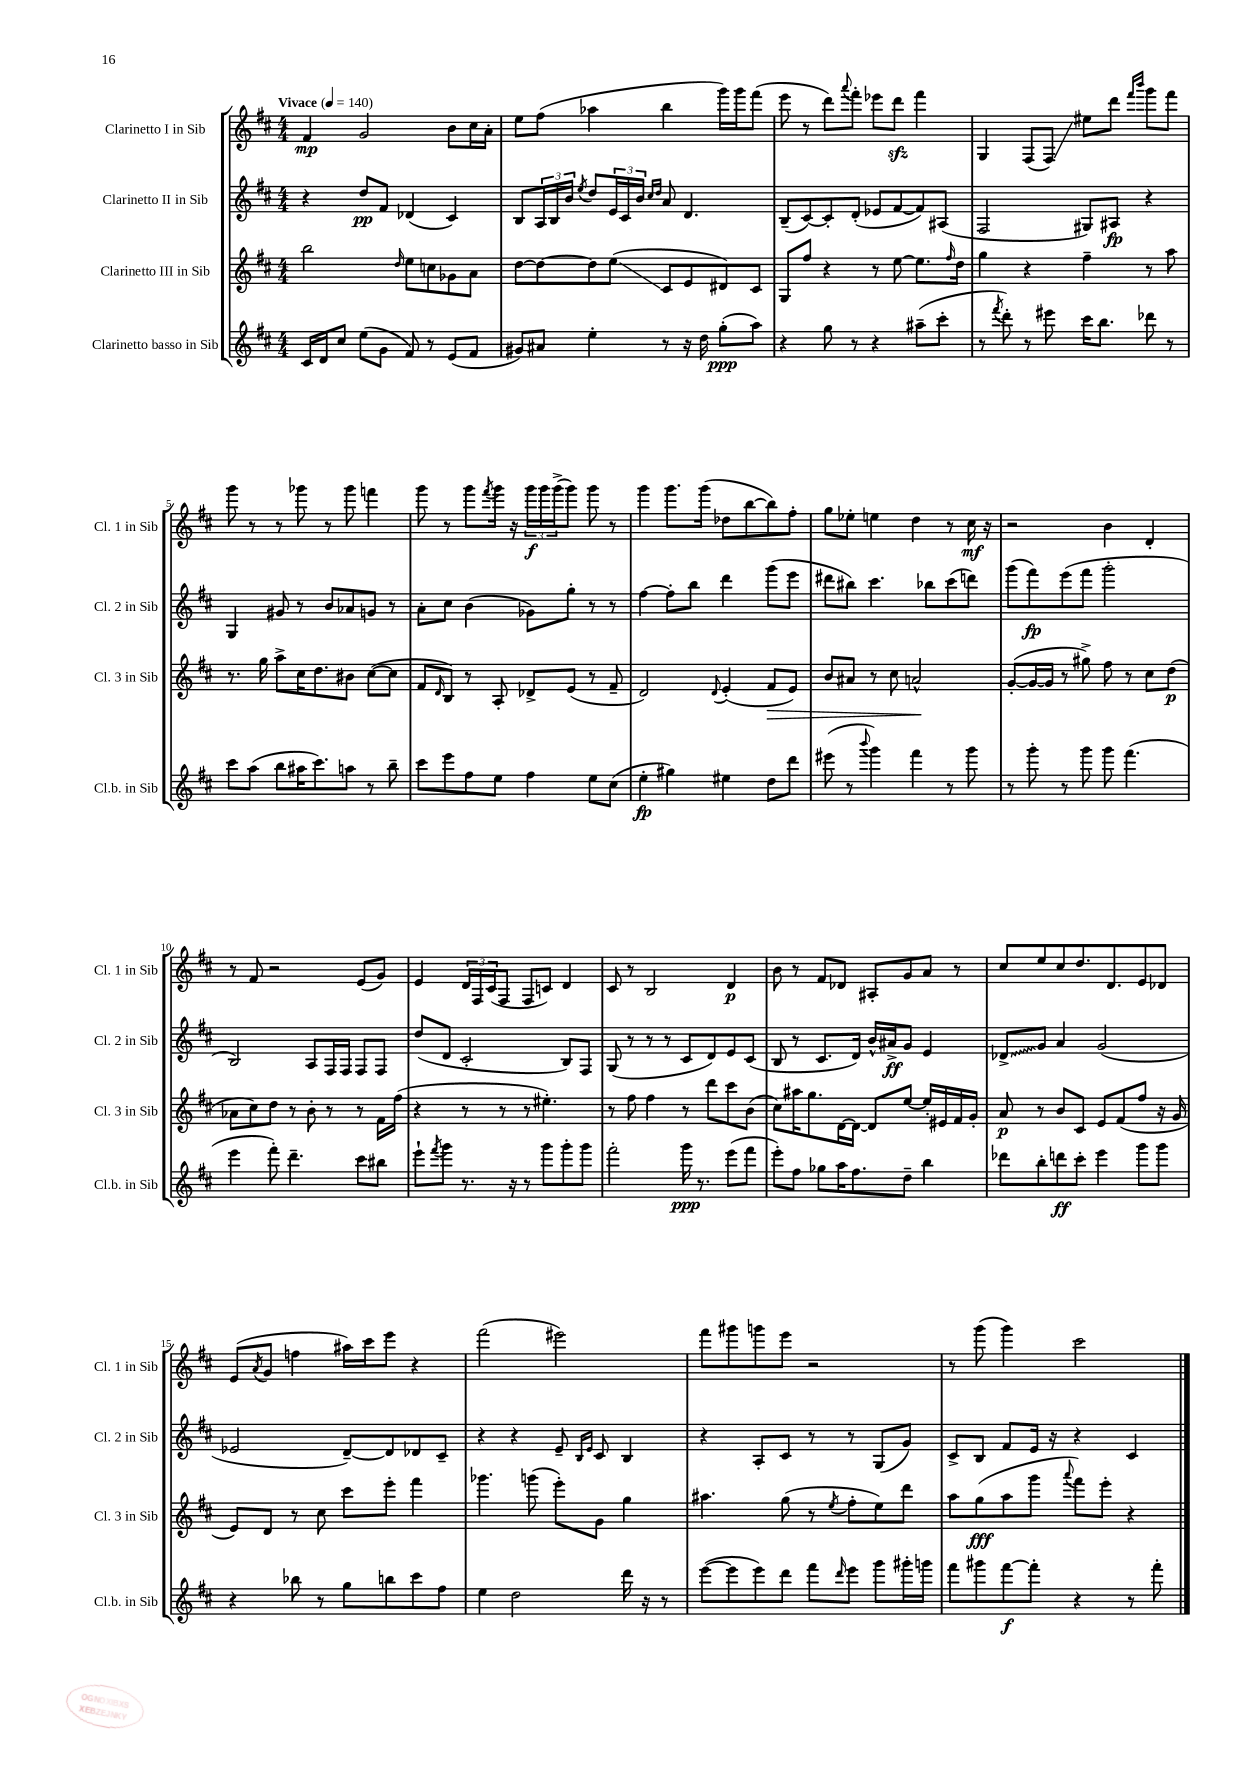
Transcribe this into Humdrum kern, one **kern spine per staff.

**kern	**kern	**kern	**kern
*staff4	*staff3	*staff2	*staff1
*clefG2	*clefG2	*clefG2	*clefG2
*k[f#c#]	*k[f#c#]	*k[f#c#]	*k[f#c#]
*M4/4	*M4/4	*M4/4	*M4/4
*MM140	*MM140	*MM140	*MM140
16c#	2bb	4r	4f#
16d	.	.	.
8cc#	.	.	.
(8ee	.	8dd	2g
8g	.	8f#	.
.	16qqdd	.	.
8f#)	8ee	(4d-	.
8r	8cc	.	.
(8e	8g-	4c#)	8b
8f#	8a	.	16cc#
.	.	.	16a'
=	=	=	=
8g#)	[8dd	8B	8ee
8a#	8dd_	24A	(8ff#
.	.	24B	.
.	.	24b	.
.	.	8qee	.
4ee'	8dd]	8dd	4aa-
.	(8ee	24e	.
.	.	24c#	.
.	.	24b	.
.	.	16qqcc#	.
.	.	16qqdd	.
8r	8c#	8a	4bb
16r	8e	4.d	.
16dd	.	.	.
(8gg'	8d#)	.	16ggg)
.	.	.	16ggg
8aa)	8c#	.	(8fff#
=	=	=	=
4r	8G	(8B~	8eee
.	8ff#	[8c#)	8r
8gg	4r	8c#']	8ddd)
.	.	.	8qqaaa
8r	.	(8d'	8fff#'
4r	8r	8e-	8eee-
.	[8ee	[8f#	8ddd
(8aa#~	8.ee]	8f#])	4fff#
8ccc#'	.	(8A#	.
.	16qqff#	.	.
.	16dd	.	.
=	=	=	=
8r	4gg	2F#	4G
8qfff#	.	.	.
8ddd')	.	.	.
8r	4r	.	(8F#
8eee#	.	.	8F#)
16ccc#	4ff#~	8G#)	8ee#
8.bb	.	.	.
.	.	8A#	8ddd
.	.	.	16qqfff#
.	.	.	16qqbbb
8ddd-	8r	4r	8ggg
8r	8aa	.	8fff#
=	=	=	=
8ccc#	8.r	4G	8ggg
(8aa	.	.	8r
.	16gg	.	.
8bb	8aa^	8g#	8r
16aa#	16cc#	8r	8ggg-
8.ccc#)	8.dd	.	.
.	.	8b	8r
8aa	8b#	8a-	8ggg-
8r	([8cc#	8g	4fff
8bb~	8cc#]	8r	.
=	=	=	=
8ccc#	8f#	8a'	8ggg
.	16qqd	.	.
8eee	8B)	8cc#	8r
8ff#	8r	(4b	8ggg
.	.	.	8qfff#
8ee	8A'	.	16ggg
.	.	.	16r
4ff#	8d-^	8g-)	24ggg
.	.	.	24ggg
.	.	.	(24ggg^
.	(8e	8gg'	8ggg)
8ee	8r	8r	8ggg
(8cc#	8f#~	8r	8r
=	=	=	=
4ee'	2d)	[4ff#	4ggg
4gg#)	.	8ff#']	8.ggg
.	.	8bb	.
.	.	.	(16ggg
.	8qqd	.	.
4ee#	(4e'	4ddd	8dd-
.	.	.	[8bb
8dd	8f#	(8ggg	8bb])
8ddd	8e)	8eee	8ff#'
=	=	=	=
(8eee#	8b	8ddd#	8gg
8r	8a#	8bb#)	8ee-'
8qqbbb	.	.	.
4ggg)	8r	4.ccc#	4ee
.	8cc#	.	.
4fff#	2a^^	.	4dd
.	.	8bb-	.
8r	.	(8ccc#	8r
8ggg	.	8ddd)	16cc#
.	.	.	16r
=	=	=	=
8r	([8g'	(8ggg	2r
8ggg'	16g_	8fff#)	.
.	16g]	.	.
8r	8r	(8eee	.
8ggg	8gg#^)	8fff#	.
8ggg	8ff#	2ggg'	4b
(4.fff#	8r	.	.
.	8cc#	.	4d'
.	(8dd	.	.
=	=	=	=
4eee	8a-	2B)	8r
.	8cc#)	.	8f#
8fff#')	8dd	.	2r
4.ddd~	8r	.	.
.	8b'	8A	.
.	8r	16F#	.
.	.	16F#	.
8ccc#	8r	8F#	(8e
8bb#	16f#	8F#	8g)
.	(16ff#	.	.
=	=	=	=
8eee`	4r	(8dd	4e
8qfff#	.	.	.
8ggg	.	8d	.
8.r	8r	2c#'	24d
.	.	.	24F#
.	.	.	(24c#
.	8r	.	8F#
16r	.	.	.
8r	8r	.	8F#
8ggg	4.ee#')	.	8c)
8ggg'	.	8B)	4d
8ggg	.	8F#	.
=	=	=	=
2fff#'	8r	(8G	8c#
.	8ff#	8r	8r
.	4ff#	8r	2B
.	.	8r	.
16ggg	8r	8c#	.
8.r	.	.	.
.	8ddd	8d)	.
(8eee	8ccc#	8e	4d
8fff#	(8b	(8c#	.
=	=	=	=
8eee')	8cc#)	8B	8b
8ff#	16aa#	8r	8r
.	8.gg	.	.
8gg-	.	8.c#	8f#
16aa	[16d	.	8d-
8.ff#	16d_	16d)	.
.	8d]	16b^^	8A#'
.	.	16a#^	.
8dd~	[8ee	8g	8g
4bb	16ee']	4e	8a
.	16e#	.	.
.	16f#	.	8r
.	16g'	.	.
=	=	=	=
8ddd-	8a	8d-^	8cc#
8bb'	8r	8g	8ee
8ddd	8b	4a	8cc#
8ccc#'	8c#	.	8.dd
4eee	8e	(2g	.
.	.	.	8.d
.	(8f#	.	.
8ggg	8ff#	.	8e
8ggg	16r	.	8d-
.	16g	.	.
=	=	=	=
4r	8e)	2e-	(8e
.	.	.	8qa
.	8d	.	8g
8bb-	8r	.	4ff
8r	8cc#	.	.
8gg	8ccc#	[8d~)	16aa#)
.	.	.	16ccc#
8bb	8eee'	8d]	8eee
8ccc#	4fff#	8d-	4r
8ff#	.	8c#~	.
=	=	=	=
4ee	4.ggg-	4r	(2fff#
2dd	.	4r	.
.	(8ggg	.	.
.	8eee')	8e~	2eee#)
.	.	16qqB	.
.	.	16qqe	.
.	8g	8c#	.
16ddd	4gg	4B	.
16r	.	.	.
8r	.	.	.
=	=	=	=
([8eee	4.aa#	4r	8fff#
8eee]	.	.	8ggg#
8eee)	.	8A'	8ggg
8ddd	(8gg	8c#	8eee
8fff#	8r	8r	2r
16qqddd	8qee	.	.
8eee	8ff#'	8r	.
8ggg	8ee)	(8G	.
16ggg#'	8ddd	8g)	.
16ggg	.	.	.
=	=	=	=
8fff#	8aa	8c#^	8r
8ggg#	(8gg	8B	(8ggg
[8fff#	8aa	8f#	4ggg)
8fff#']	8ggg	16e	.
.	.	16r	.
.	8qqaaa	.	.
4r	8fff#)	4r	2ccc#
.	8eee'	.	.
8r	4r	4c#	.
8fff#'	.	.	.
==	==	==	==
*-	*-	*-	*-
